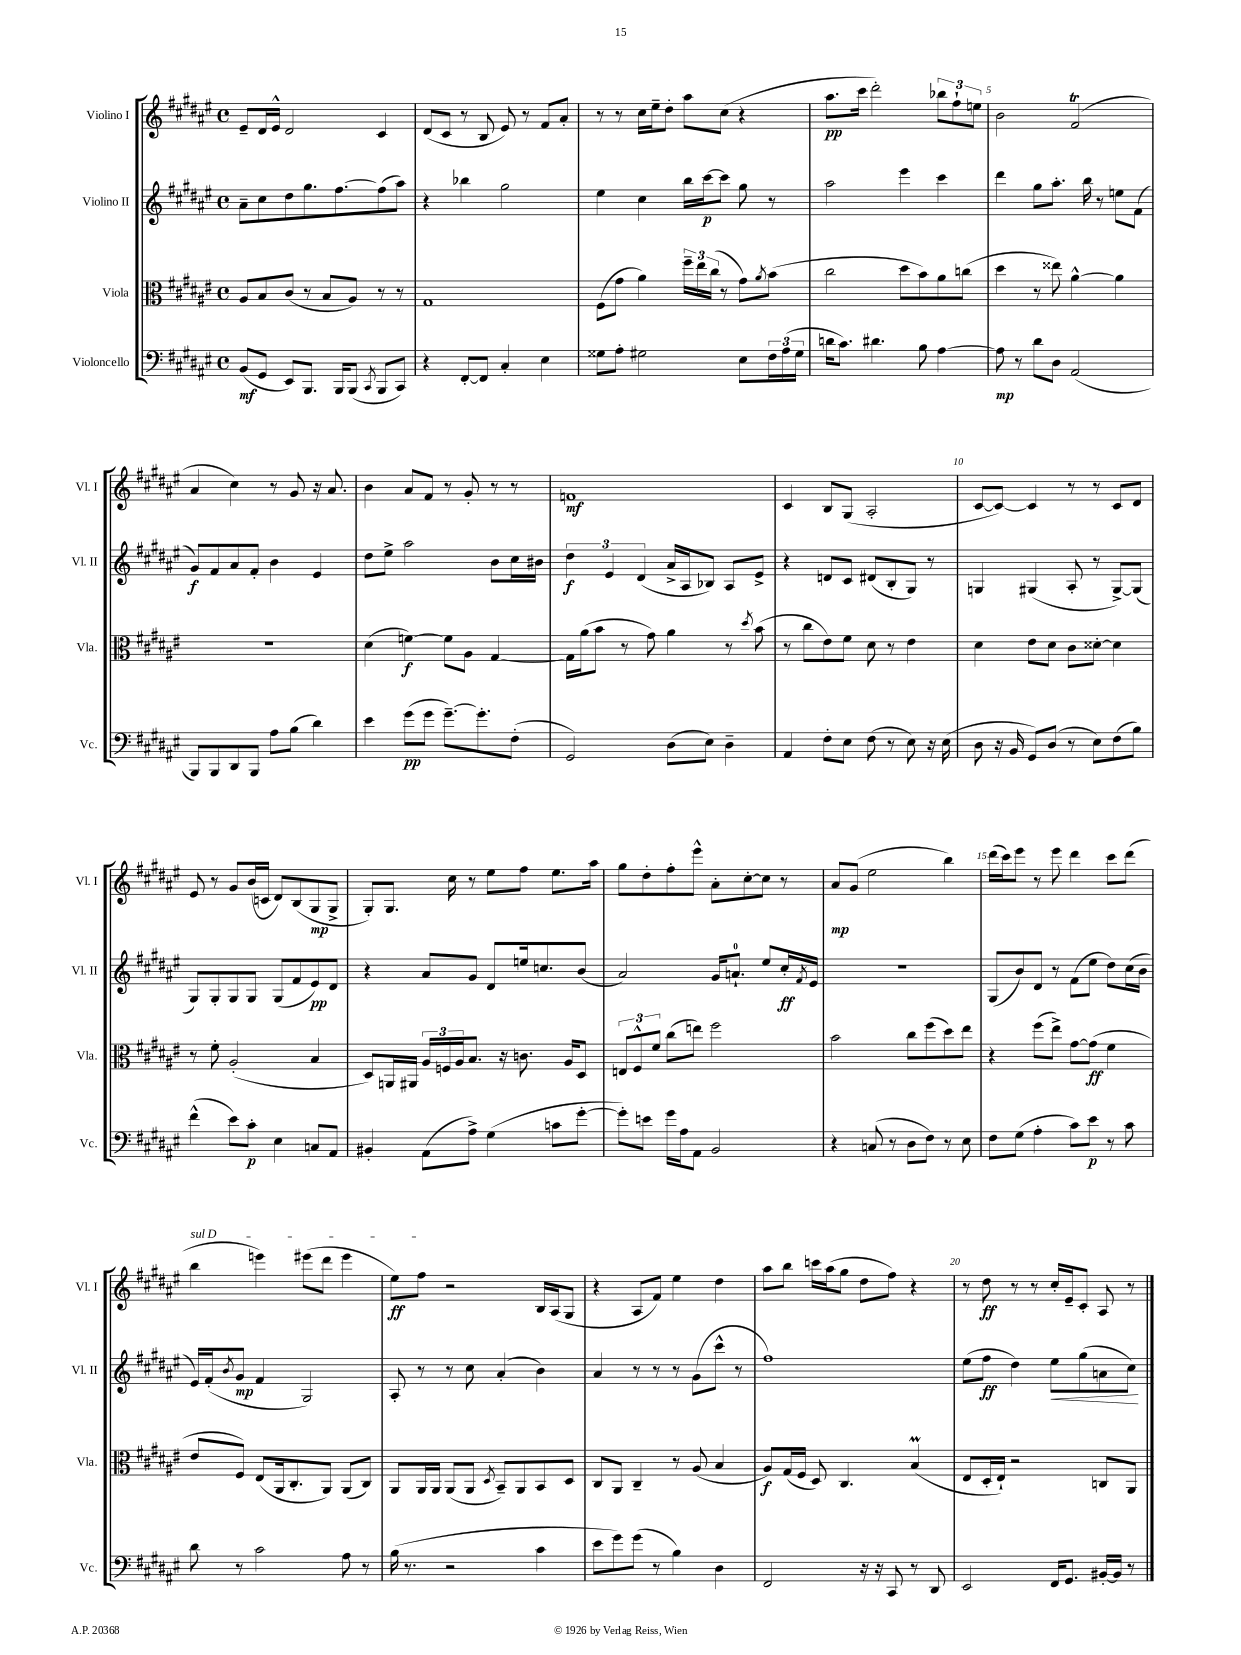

**kern	**kern	**kern	**kern
*staff4	*staff3	*staff2	*staff1
*clefF4	*clefC3	*clefG2	*clefG2
*k[f#c#g#d#a#e#]	*k[f#c#g#d#a#e#]	*k[f#c#g#d#a#e#]	*k[f#c#g#d#a#e#]
*M4/4	*M4/4	*M4/4	*M4/4
*met(c)	*met(c)	*met(c)	*met(c)
(8BB	8A#	8a#~	8e#~
8GG#	8B	8cc#	16d#
.	.	.	16e#^^
8EE#)	(8c#	8dd#	2d#
8.BBB	8r	8.gg#	.
.	8B	.	.
16BBB	.	[8.ff#	.
(8BBB	8A#)	.	.
8qCC#	.	.	.
8BBB	8r	(8ff#]	4c#
8CC#)	8r	8aa#)	.
=	=	=	=
4r	1G#	4r	(8d#
.	.	.	8c#
[8FF#'	.	4bb-	8r
8FF#]	.	.	8B
4C#'	.	2gg#	8e#)
.	.	.	8r
4E#	.	.	8f#
.	.	.	8a#'
=	=	=	=
8G##	(8F#	4ee#	8r
8A#'	8g#	.	8r
2G#	4a#)	4cc#	16cc#
.	.	.	16ee#~
.	.	.	8dd#'
.	24ff#~	16bb	8aa#
.	24ee#	.	.
.	.	[16ccc#	.
.	(24cc#	.	.
.	8r	8ccc#]	(8cc#
8E#	8g#)	8gg#	4r
.	8qa#	.	.
24F#	(8b	8r	.
(24A#	.	.	.
24G#	.	.	.
=	=	=	=
16d	2cc#	2aa#	8.aa#
8.c#)	.	.	.
.	.	.	16ccc#
4.d#	.	.	2ddd#')
.	8dd#	4eee#	.
8B	8b)	.	.
[4A#	8a#	4ccc#	12bb-
.	.	.	12ff#`
.	(8cc	.	.
.	.	.	12ee
=	=	=	=
8A#]	4dd#	4ddd#	2b
8r	.	.	.
8d#	8r	8gg#	.
8D#	8ee##)	8.aa#'	.
(2AA#	[4a#^^	.	(2f#
.	.	16bb	.
.	.	8r	.
.	4a#]	8ee	.
.	.	(8f#	.
=	=	=	=
8BBB)	1r	8g#)	4a#
8BBB	.	8f#	.
8DD#	.	8a#	4cc#)
8BBB	.	8f#'	.
8A#	.	4b	8r
(8B	.	.	8g#
4d#)	.	4e#	16r
.	.	.	8.a#
=	=	=	=
4e#	(4d#	8dd#	4b
.	.	8ee#^	.
(8g#	[4f)	2aa#	8a#
8g#	.	.	8f#
[8.g#~)	8f]	.	8r
.	8A#	.	8g#'
8.g#']	.	.	.
.	[4G#	8b	8r
(8F#'	.	16cc#	8r
.	.	16b#	.
=	=	=	=
2GG#)	16G#]	6dd#	1f
.	(16a#	.	.
.	8b	.	.
.	.	6e#	.
.	8r	.	.
.	.	(6d#	.
.	8g#)	.	.
(8D#	4a#	16a#^	.
.	.	16A#	.
8E#)	.	8B-)	.
4D#~	8r	8A#	.
.	8qdd#	.	.
.	(8b	8e#^	.
=	=	=	=
4AA#	8r	4r	4c#
.	8cc#	.	.
8F#'	8e#)	8d	8B
8E#	8f#	8c#	(8G#
(8F#	8d#	(8d#	2A#'
8r	8r	8B'	.
8E#)	4e#	8G#)	.
16r	.	8r	.
(16E#	.	.	.
=	=	=	=
8D#	4d#	4G	[8c#
16r	.	.	8c#_)
16BB	.	.	.
8GG#)	8e#	(4G#	4c#]
(8D#	8d#	.	.
8r	8c#	8A#'	8r
8E#)	[8d##'	8r	8r
(8F#	4d##]	[8G#^)	8c#
8B)	.	(8G#]	8d#
=	=	=	=
(4f#^^	8r	8G#)	8e#
.	8f#'	8G#'	8r
8e#)	(2A#'	8G#	8g#
8c#'	.	8G#	(16b
.	.	.	16c
4E#	.	(8G#	8d#)
.	.	8f#	(8B
8C	4B	8e#)	8G#
8AA#	.	8d#	8G#^
=	=	=	=
4BB#'	8D#)	4r	8G#')
.	16AA	.	8.G#
.	16AA#	.	.
(8AA#	24A#	8a#	.
.	24F	.	.
.	.	.	16cc#
.	24A#	.	.
8A#^)	8.B	8g#	8r
(4G#	.	8d#	8ee#
.	16r	.	.
.	8.c	16ee	8ff#
.	.	8.cc	.
8c	.	.	8.ee#
.	16A#	.	.
[8g#'	8D#	(8b	.
.	.	.	16aa#
=	=	=	=
8g#'])	12E	2a#)	8gg#
.	12F#^^	.	.
8e	.	.	8dd#'
.	12f#	.	.
16g#	(8cc#	.	8ff#'
16A#	.	.	.
8AA#	8ee)	.	8eee#^^
2BB	2ff#	16g#	8a#'
.	.	8.a`	.
.	.	.	[8cc#'
.	.	8ee#	8cc#]
.	.	16cc#'	8r
.	.	8qf#	.
.	.	16e#	.
=	=	=	=
4r	2b	1r	8a#
.	.	.	(8g#
(8C	.	.	2ee#
8r	.	.	.
8D#	8cc#	.	.
8F#)	(8ff#	.	.
8r	8dd#)	.	4bb)
8E#	8ee#	.	.
=	=	=	=
8F#	4r	(8G#	(16ddd#
.	.	.	16ccc#)
(8G#	.	8b)	8eee#
4A#'	(8ff#	8d#	8r
.	8ee#^)	8r	8eee#
8c#)	[8g#	(8f#	4ddd#
8e#	(8g#]	8ee#	.
8r	4f#	8dd#)	8ccc#
8c#	.	(16cc#	(8ddd#
.	.	16b	.
=	=	=	=
8d#	8e#	16e#)	4bb
.	.	(16f#'	.
.	.	8qb	.
8r	8F#)	8g#	.
2c#	(8E#	4f#	4eee)
.	16AA#	.	.
.	8.C#'	.	.
.	.	2G#)	(8eee#
.	8AA#)	.	8ddd#
8A#	(8AA#	.	4eee#
8r	8C#)	.	.
=	=	=	=
(16B	8AA#	8A#'	8ee#)
8.r	.	.	.
.	16AA#	8r	8ff#
.	16AA#	.	.
2r	(8AA#	8r	2r
.	8AA#	8cc#	.
.	8qD#	.	.
.	8BB~)	(4a#'	.
.	8AA#	.	.
4c#	8BB	4b)	16B
.	.	.	(16A#
.	8D#	.	8G#
=	=	=	=
8e#	8C#	4a#	4r
8g#)	8AA#	.	.
(8g#	4C#~	8r	8A#
8r	.	8r	8f#)
4B)	8r	8r	4ee#
.	(8A#	(8g#	.
4D#	4B	8ccc#^^	4dd#
.	.	8r	.
=	=	=	=
2FF#	8A#)	1ff#)	8aa#
.	(16G#	.	8bb
.	16F#	.	.
.	8D#)	.	16ccc
.	.	.	(16aa#
.	4.C#	.	8gg#
16r	.	.	8dd#
16r	.	.	.
8CC#	.	.	8ff#)
8r	(4B	.	4r
8DD#	.	.	.
=	=	=	=
2EE#	8E#	(8ee#	8r
.	16D#'	8ff#	8dd#
.	16E#`)	.	.
.	2r	4dd#)	8r
.	.	.	8r
16FF#	.	8ee#	16cc#'
8.GG#	.	.	16e#~
.	.	(8gg#	8c#'
[16BB#'	8C	8a	8A#
16BB#]	.	.	.
8r	8AA#	8cc#)	8r
==	==	==	==
*-	*-	*-	*-
